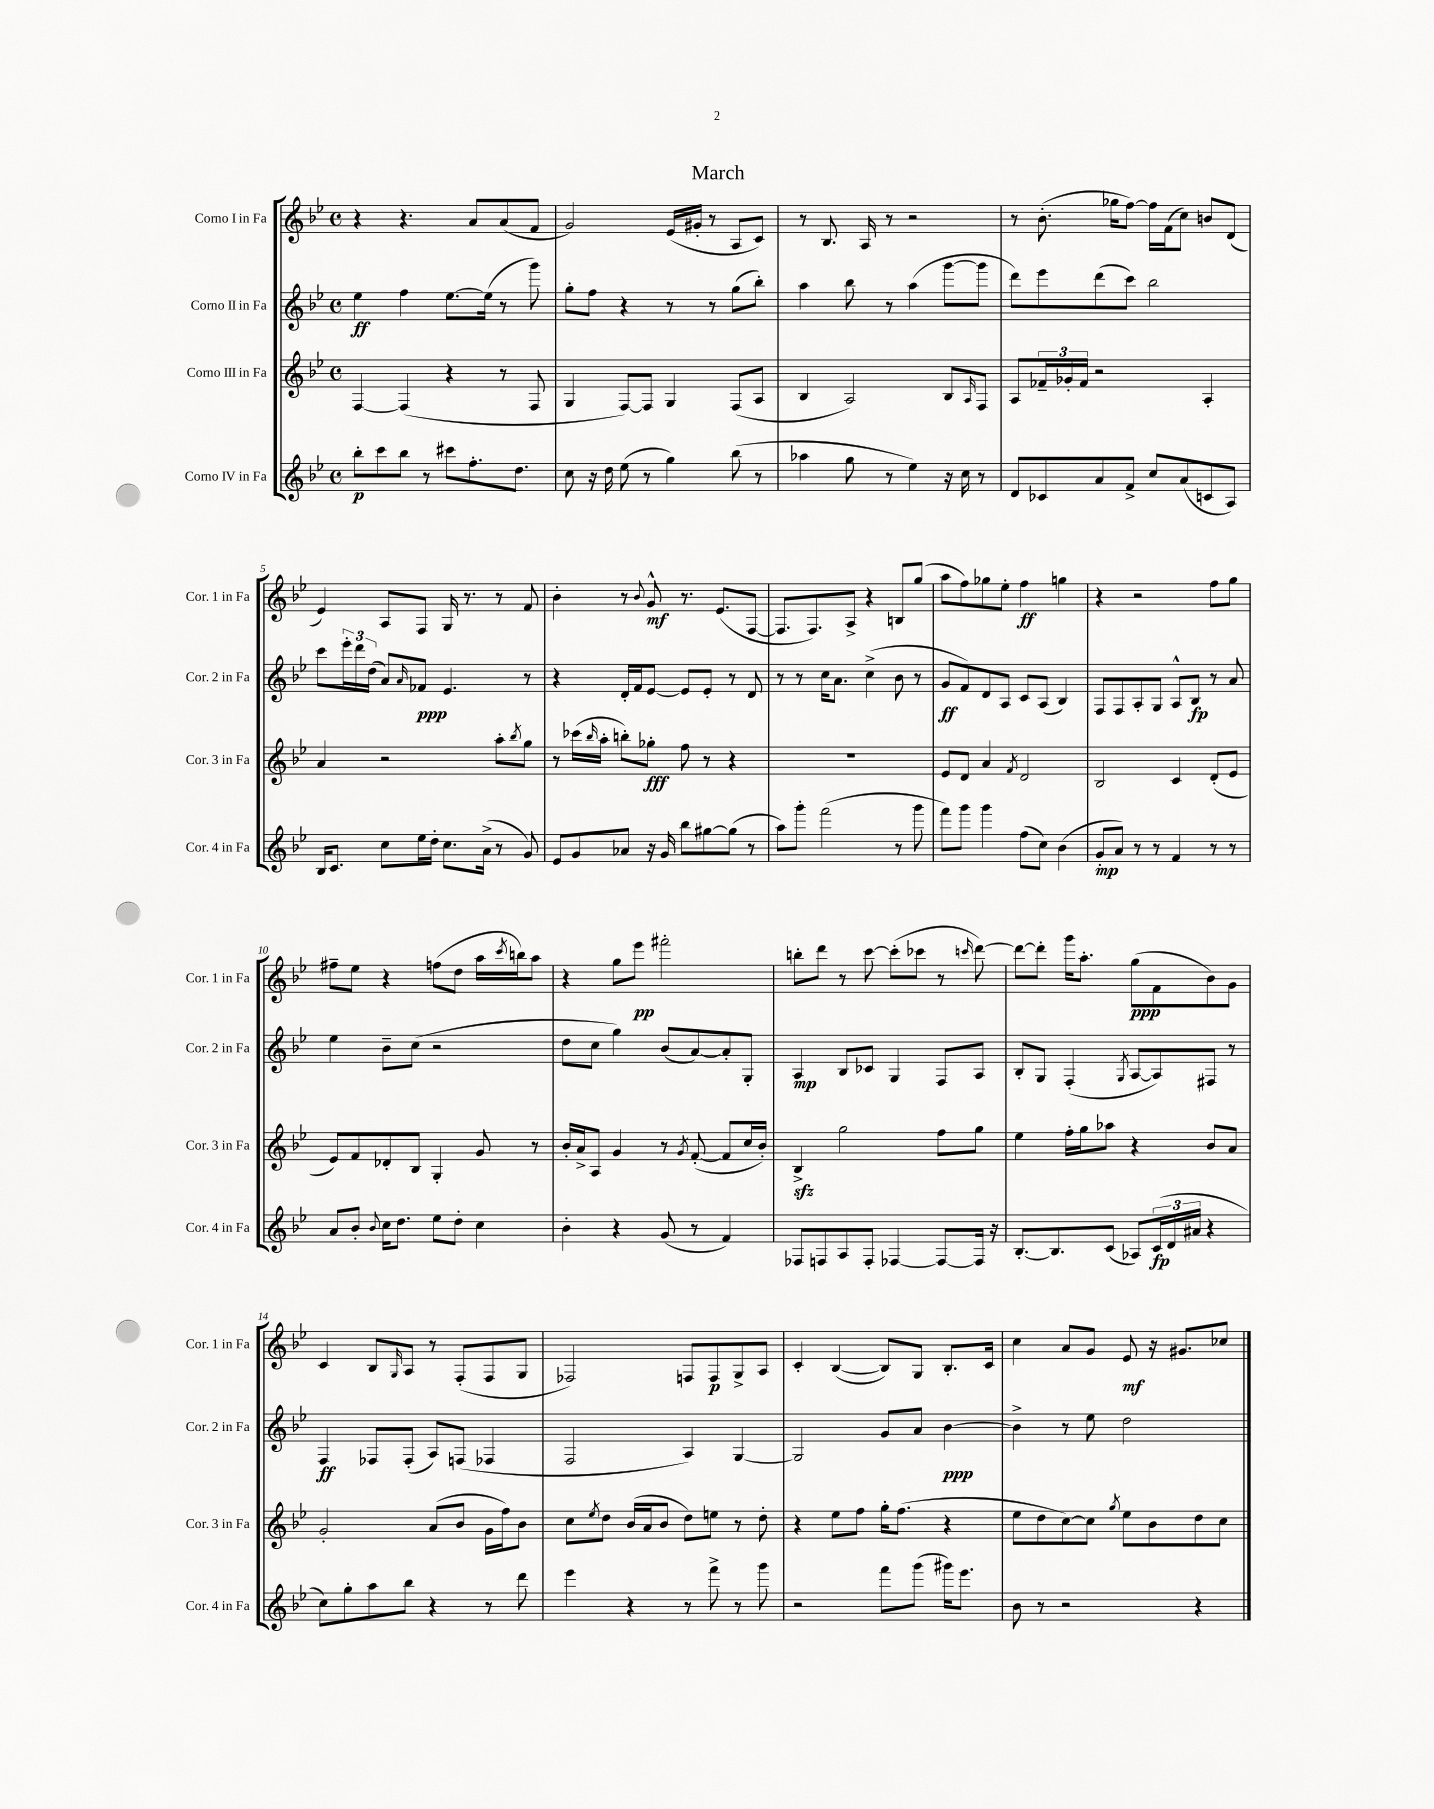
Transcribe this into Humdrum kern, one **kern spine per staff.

**kern	**dynam	**kern	**dynam	**kern	**dynam	**kern	**dynam
*part4	*part4	*part3	*part3	*part2	*part2	*part1	*part1
*staff4	*staff4	*staff3	*staff3	*staff2	*staff2	*staff1	*staff1
*I"Corno IV in Fa	*	*I"Corno III in Fa	*	*I"Corno II in Fa	*	*I"Corno I in Fa	*
*I'Cor. 4 in Fa	*	*I'Cor. 3 in Fa	*	*I'Cor. 2 in Fa	*	*I'Cor. 1 in Fa	*
*clefG2	*	*clefG2	*	*clefG2	*	*clefG2	*
*k[b-e-]	*	*k[b-e-]	*	*k[b-e-]	*	*k[b-e-]	*
*M4/4	*	*M4/4	*	*M4/4	*	*M4/4	*
*met(c)	*	*met(c)	*	*met(c)	*	*met(c)	*
=1	=1	=1	=1	=1	=1	=1	=1
8bb-'\L	p	[4F/	.	4ee-\	ff	4r	.
8ccc\	.	.	.	.	.	.	.
8bb-\J	.	(4F/]	.	4ff\	.	4.r	.
8r	.	.	.	.	.	.	.
8ccc#X\L	.	4r	.	[8.ee-\L	.	.	.
8.ff'\	.	.	.	.	.	8a/L	.
.	.	.	.	(16ee-\Jk]	.	.	.
.	.	8r	.	8r	.	(8a/	.
8.dd\J	.	.	.	.	.	.	.
.	.	8F/	.	8ggg\)	.	8f/J	.
=2	=2	=2	=2	=2	=2	=2	=2
8cc\	.	4G/	.	8gg'\L	.	2g/)	.
16r	.	.	.	8ff\J	.	.	.
16dd\	.	.	.	.	.	.	.
(8ee-\	.	[8F/L)	.	4r	.	.	.
8r	.	8F/J]	.	.	.	.	.
4gg\)	.	4G/	.	8r	.	(16e-/LL	.
.	.	.	.	.	.	16g#X'/JJ	.
.	.	.	.	8r	.	8r	.
(8bb-\	.	(8F/L	.	(8gg\L	.	8A/L	.
8r	.	8A/J	.	8bb-'\J)	.	8c/J)	.
=3	=3	=3	=3	=3	=3	=3	=3
4aa-X\	.	4B-/	.	4aa\	.	8r	.
.	.	.	.	.	.	8.B-/	.
8gg\	.	2A/)	.	8bb-\	.	.	.
.	.	.	.	.	.	16A/	.
8r	.	.	.	8r	.	8r	.
4ee-\)	.	.	.	(4aa\	.	2r	.
16r	.	8B-/L	.	[8ggg\L	.	.	.
16cc\	.	.	.	.	.	.	.
.	.	16qqA/	.	.	.	.	.
8r	.	8F/J	.	8ggg\J]	.	.	.
=4	=4	=4	=4	=4	=4	=4	=4
8d/L	.	8A/L	.	8ddd\L)	.	8r	.
8c-X/	.	24f-X~/L	.	8eee-\	.	(8.b-'\	.
.	.	24g-X'/	.	.	.	.	.
.	.	24f-/JJ	.	.	.	.	.
8a/	.	2r	.	(8ddd\	.	.	.
.	.	.	.	.	.	16gg-X\KL	.
8f^/J	.	.	.	8ccc\J)	.	[8ff\J)	.
8cc/L	.	.	.	2bb-\	.	16ff\LL]	.
.	.	.	.	.	.	(16f\J	.
(8a/	.	.	.	.	.	8cc\J)	.
8cn/	.	4A'/	.	.	.	8bn/L	.
8A/J)	.	.	.	.	.	(8d/J	.
!!LO:LB:g=z
=5	=5	=5	=5	=5	=5	=5	=5
16B-/KL	.	4a/	.	8ccc\L	.	4e-/)	.
8.c/J	.	.	.	.	.	.	.
.	.	.	.	24eee-'\L	.	.	.
.	.	.	.	24ddd\	.	.	.
.	.	.	.	(24dd\JJ	.	.	.
8cc\L	.	2r	.	8a/L)	.	8A/L	.
.	.	.	.	16qqa/	.	.	.
16ee-\L	.	.	.	8f-X/J	ppp	8F/J	.
16dd'\JJ	.	.	.	.	.	.	.
8.cc\L	.	.	.	4.e-/	.	16G/	.
.	.	.	.	.	.	8.r	.
(16a^\Jk	.	.	.	.	.	.	.
8r	.	8aa'\L	.	.	.	8r	.
.	.	8qbb-/	.	.	.	.	.
8g/)	.	8gg\J	.	8r	.	8f/	.
=6	=6	=6	=6	=6	=6	=6	=6
8e-/L	.	8r	.	4r	.	4b-'\	.
8g/	.	(16ccc-X\LL	.	.	.	.	.
.	.	16qqbb-/	.	.	.	.	.
.	.	16aa'\JJ	.	.	.	.	.
8a-X/J	.	8bbn'\L)	.	16d'/LL	.	8r	.
.	.	.	.	16f/J	.	.	.
.	.	.	.	.	.	8qqb-/	.
16r	.	8gg-X'\J	fff	[8e-/J	.	8g^^/	mf
16g/	.	.	.	.	.	.	.
8bb-\L	.	8ff\	.	8e-/L]	.	8.r	.
[8gg#X\	.	8r	.	8e-'/J	.	.	.
.	.	.	.	.	.	(8.e-/L	.
(8gg#\J]	.	4r	.	8r	.	.	.
8r	.	.	.	8d/	.	[8F/J	.
=7	=7	=7	=7	=7	=7	=7	=7
8aa\L)	.	1r	.	8r	.	8.F/L]	.
8ggg'\J	.	.	.	8r	.	.	.
.	.	.	.	.	.	8.F/)	.
(2fff\	.	.	.	16cc\KL	.	.	.
.	.	.	.	8.a\J	.	.	.
.	.	.	.	.	.	8A^/J	.
.	.	.	.	(4cc^\	.	4r	.
8r	.	.	.	8b-\	.	8Bn/L	.
8ggg\	.	.	.	8r	.	(8gg/J	.
=8	=8	=8	=8	=8	=8	=8	=8
8fff\L)	.	8e-/L	.	8g/L	ff	8aa\L	.
8ggg\J	.	8d/J	.	8f/)	.	8ff\)	.
4ggg\	.	4a/	.	8d/	.	8gg-X\	.
.	.	.	.	8A/J	.	8ee-'\J	.
.	.	8qf/	.	.	.	.	.
(8ff\L	.	2d/	.	8c/L	.	4ff\	ff
8cc\J)	.	.	.	(8A/J	.	.	.
(4b-\	.	.	.	4B-/)	.	4ggn\	.
=9	=9	=9	=9	=9	=9	=9	=9
8g'/L	mp	2B-/	.	8F/L	.	4r	.
8a/J)	.	.	.	8F/	.	.	.
8r	.	.	.	8A'/	.	2r	.
8r	.	.	.	8G/J	.	.	.
4f/	.	4c/	.	8A^^/L	.	.	.
.	.	.	.	8B-/J	fp	.	.
8r	.	(8d'/L	.	8r	.	8ff\L	.
8r	.	8e-/J	.	8a/	.	8gg\J	.
!!LO:LB:g=z
=10	=10	=10	=10	=10	=10	=10	=10
8a/L	.	8e-/L)	.	4ee-\	.	8ff#X~\L	.
8b-'/J	.	8f/	.	.	.	8ee-\J	.
8qqb-/	.	.	.	.	.	.	.
16cc\KL	.	8d-X'/	.	8b-~\L	.	4r	.
8.dd\J	.	.	.	.	.	.	.
.	.	8B-/J	.	(8cc\J	.	.	.
8ee-\L	.	4G'/	.	2r	.	(8ffn\L	.
8dd'\J	.	.	.	.	.	8dd\J	.
4cc\	.	8g/	.	.	.	16aa\LL	.
.	.	.	.	.	.	8qccc/	.
.	.	.	.	.	.	16bbn\J)	.
.	.	8r	.	.	.	8aa\J	.
=11	=11	=11	=11	=11	=11	=11	=11
4b-'\	.	16b-'/LL	.	8dd\L	.	4r	.
.	.	16a^/J	.	.	.	.	.
.	.	8A/J	.	8cc\J	.	.	.
4r	.	4g/	.	4gg\)	.	8gg\L	.
.	.	.	.	.	.	8eee-\J	pp
(8g/	.	8r	.	(8b-/L	.	2fff#X'\	.
.	.	8qg/	.	.	.	.	.
8r	.	([8f'/	.	[8a/)	.	.	.
4f/)	.	8f/L]	.	8a'/]	.	.	.
.	.	16cc/L	.	8G'/J	.	.	.
.	.	16b-'/JJ)	.	.	.	.	.
=12	=12	=12	=12	=12	=12	=12	=12
8F-X/L	.	4B-zz^/	.	4A/	mp	8bbn'\L	.
8Fn/	.	.	.	.	.	8ddd\J	.
8A/	.	2gg\	.	8B-/L	.	8r	.
8F'/J	.	.	.	8c-X/J	.	[8ccc\	.
[4F-X/	.	.	.	4G/	.	(8ccc'\L]	.
.	.	.	.	.	.	8ccc-X\J	.
8F-/L_	.	8ff\L	.	8F/L	.	8r	.
.	.	.	.	.	.	16qqcccn/	.
16F-/Jk]	.	8gg\J	.	8A/J	.	[8ddd\)	.
16r	.	.	.	.	.	.	.
=13	=13	=13	=13	=13	=13	=13	=13
[8.B-'/L	.	4ee-\	.	8B-'/L	.	8ddd\L_	.
.	.	.	.	8G/J	.	8ddd'\J]	.
8.B-/]	.	.	.	.	.	.	.
.	.	16ff'\LL	.	(4F'/	.	16ggg\KL	.
.	.	16gg\J	.	.	.	8.aa'\J	.
(8c/J	.	8aa-X\J	.	.	.	.	.
.	.	.	.	8qG/	.	.	.
8A-X/L)	.	4r	.	[8A/L	.	(8gg\L	ppp
(24c/L	fp	.	.	8A/])	.	8f\	.
24d/	.	.	.	.	.	.	.
24a#X/JJ	.	.	.	.	.	.	.
4r	.	8b-/L	.	8F#X/J	.	8b-\)	.
.	.	8a/J	.	8r	.	8g\J	.
!!LO:LB:g=z
=14	=14	=14	=14	=14	=14	=14	=14
8cc\L)	.	2g'/	.	4F/	ff	4c/	.
8gg'\	.	.	.	.	.	.	.
8aa\	.	.	.	8F-X/L	.	8B-/L	.
.	.	.	.	.	.	16qqG/	.
8bb-\J	.	.	.	(8F-'/J	.	8A/J	.
4r	.	(8a/L	.	8A/L)	.	8r	.
.	.	8b-/J	.	(8Fn/J	.	(8F'/L	.
8r	.	16g\LL	.	4F-X/	.	8F/	.
.	.	16ff\J)	.	.	.	.	.
8ddd\	.	8b-\J	.	.	.	8G/J	.
=15	=15	=15	=15	=15	=15	=15	=15
4eee-\	.	8cc\L	.	2F/	.	2F-X/)	.
.	.	8qee-/	.	.	.	.	.
.	.	8dd\J	.	.	.	.	.
4r	.	(16b-/LL	.	.	.	.	.
.	.	16a/J	.	.	.	.	.
.	.	8b-/J	.	.	.	.	.
8r	.	8dd\L)	.	4A/)	.	8Fn/L	.
8fff^\	.	8een\J	.	.	.	8F/	p
8r	.	8r	.	[4G/	.	8G^/	.
8ggg\	.	8dd'\	.	.	.	8A/J	.
=16	=16	=16	=16	=16	=16	=16	=16
2r	.	4r	.	2G/]	.	4c'/	.
.	.	8ee-\L	.	.	.	([4B-/	.
.	.	8ff\J	.	.	.	.	.
8fff\L	.	16gg'\KL	.	8g/L	.	8B-/L])	.
.	.	(8.ff\J	.	.	.	.	.
(8ggg\J	.	.	.	8a/J	.	8G/J	.
16ggg#X\KL)	.	4r	.	[4b-\	ppp	8.B-'/L	.
8.eee-\J	.	.	.	.	.	.	.
.	.	.	.	.	.	16c/Jk	.
=17	=17	=17	=17	=17	=17	=17	=17
8b-\	.	8ee-\L	.	4b-^\]	.	4cc\	.
8r	.	8dd\	.	.	.	.	.
2r	.	[8cc\)	.	8r	.	8a/L	.
.	.	8cc\J]	.	8ee-\	.	8g/J	.
.	.	8qgg/	.	.	.	.	.
.	.	8ee-\L	.	2dd\	.	8e-/	mf
.	.	8b-\	.	.	.	16r	.
.	.	.	.	.	.	8.g#X/L	.
4r	.	8dd\	.	.	.	.	.
.	.	8cc\J	.	.	.	8cc-X/J	.
==	==	==	==	==	==	==	==
*-	*-	*-	*-	*-	*-	*-	*-
